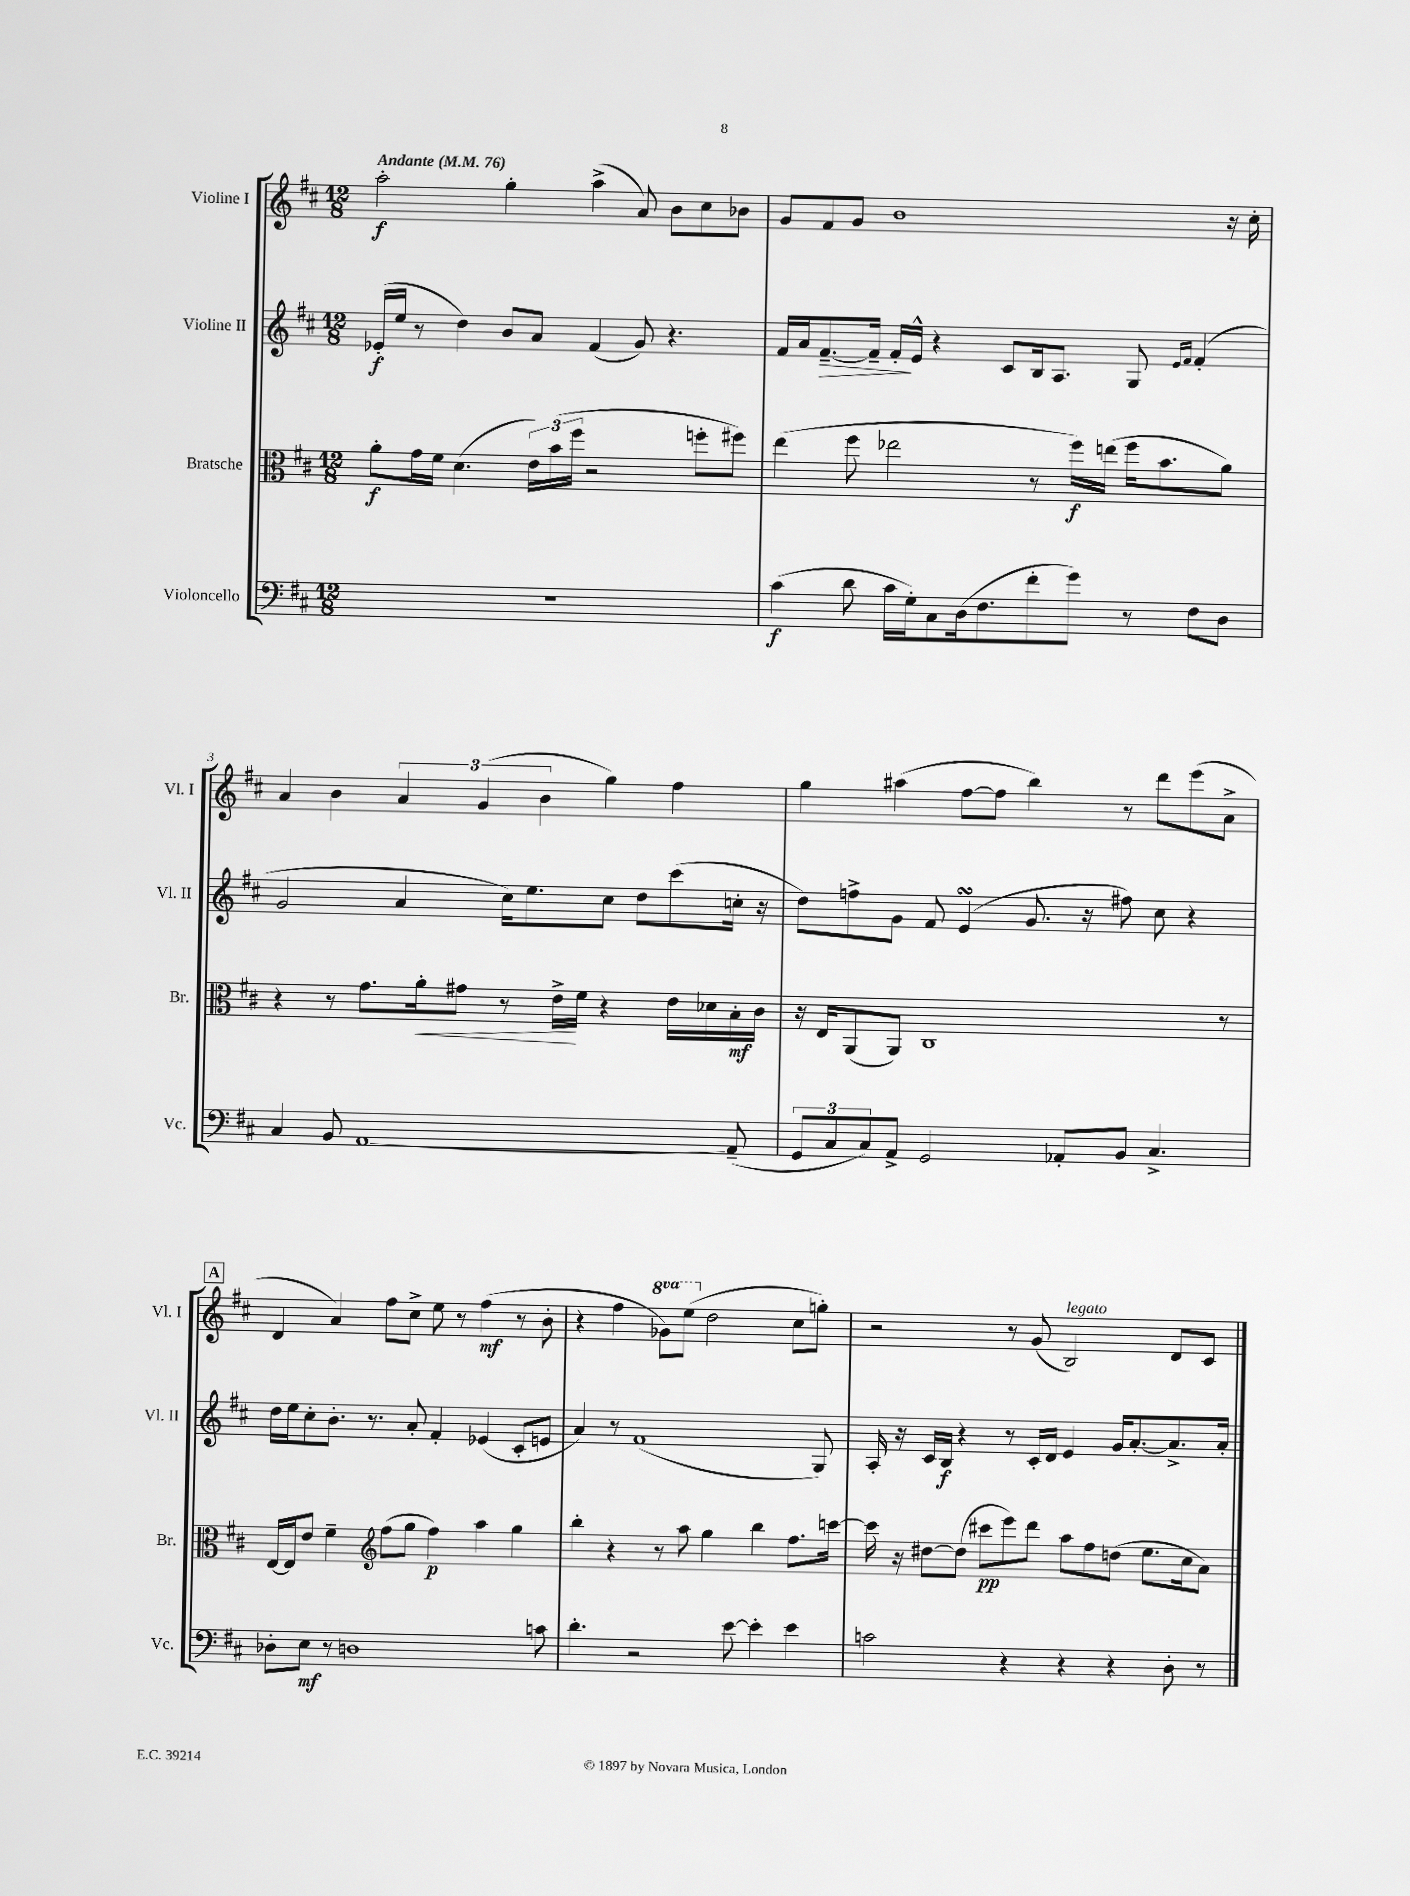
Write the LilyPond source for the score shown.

<<
\new StaffGroup <<
\new Staff = "s0" \with { instrumentName = "Violine I" shortInstrumentName = "Vl. I" } {
    \clef treble \key d \major \numericTimeSignature \time 12/8 \set Staff.ottavationMarkups = #ottavation-simple-ordinals \tempo "Andante" 4 = 76
    a''2-.\f g''4-. a''4->( a'8) b'8 cis''8 bes'8 |
    g'8 fis'8 g'8 b'1 r16 cis''16-. |
    a'4 b'4 \tuplet 3/2 { a'4 g'4( b'4 } g''4) fis''4 |
    g''4 ais''4( fis''8~ fis''8 b''4) r8 d'''8 e'''8( a'8-> |
    \mark \markup { \box "A" } d'4 a'4) fis''8 cis''8-> e''8 r8 fis''4\mf( r8 b'8-. |
    r4 fis''4 \ottava #1 ges''8) e'''8( \ottava #0 d''2 cis''8 g''8-.) |
    r2 r8 g'8( b2^\markup { \italic "legato" }) d'8 cis'8 \bar "|." |
}
\new Staff = "s1" \with { instrumentName = "Violine II" shortInstrumentName = "Vl. II" } {
    \clef treble \key d \major \numericTimeSignature \time 12/8
    ees'16-.\f( e''16 r8 d''4) b'8 a'8 fis'4( g'8) r4. |
    fis'16 a'16 fis'8.~--\> fis'16-- fis'16-.\! e'16-^ r4 cis'8 b16 a8. g8 \grace { e'16 fis'16 } fis'4-.( |
    g'2 a'4 cis''16) e''8. cis''8 d''8 cis'''8( c''16-. r16 |
    d''8) f''8-> g'8 fis'8 e'4\turn( g'8. r16 fis''8) cis''8 r4 |
    \mark \markup { \box "A" } d''16 e''16 cis''8-. b'8.-. r8. a'8-. fis'4-. ees'4( cis'8-. e'8 |
    a'4) r8 fis'1( g8) |
    a16-. r16 cis'16 b16\f r4 r8 cis'16-. d'16 e'4 g'16 a'8.~-. a'8.-> a'16-. \bar "|." |
}
\new Staff = "s2" \with { instrumentName = "Bratsche" shortInstrumentName = "Br." } {
    \clef alto \key d \major \numericTimeSignature \time 12/8
    a'8-.\f g'16 fis'16 d'4.( \tuplet 3/2 { e'16) b'16( fis''16 } r2 f''8-. fis''8) |
    e''4( fis''8 ees''2 r8 fis''16\f) e''16( fis''16 b'8. a'8) |
    r4 r8 g'8. a'16-.\< gis'8 r8 e'16->\! fis'16 r4 e'16 des'16 b16-.\mf cis'16 |
    r16 e16 a,8( a,8) cis1 r8 |
    \mark \markup { \box "A" } e16~ e16 e'8 fis'4-- \clef treble fis''8( g''8 fis''4\p) a''4 g''4 |
    b''4-. r4 r8 a''8 g''4 b''4 fis''8. c'''16~ |
    c'''16 r16 dis''8~ dis''8( cis'''8\pp e'''8) d'''8 a''8 fis''8 d''8( e''8. cis''16 a'8) \bar "|." |
}
\new Staff = "s3" \with { instrumentName = "Violoncello" shortInstrumentName = "Vc." } {
    \clef bass \key d \major \numericTimeSignature \time 12/8
    R1. |
    cis'4\f( d'8 cis'16 g16-.) cis8 d16( fis8. fis'8-. g'8) r8 fis8 d8 |
    cis4 b,8 a,1~ a,8--( |
    \tuplet 3/2 { g,8 cis8 cis8) } a,8-> g,2 aes,8-. b,8 cis4.-> |
    \mark \markup { \box "A" } des8-. e8\mf r8 d1 c'8 |
    d'4.-. r2 e'8~ e'4-. e'4 |
    c'2 r4 r4 r4 d8-. r8 \bar "|." |
}
>>
>>
